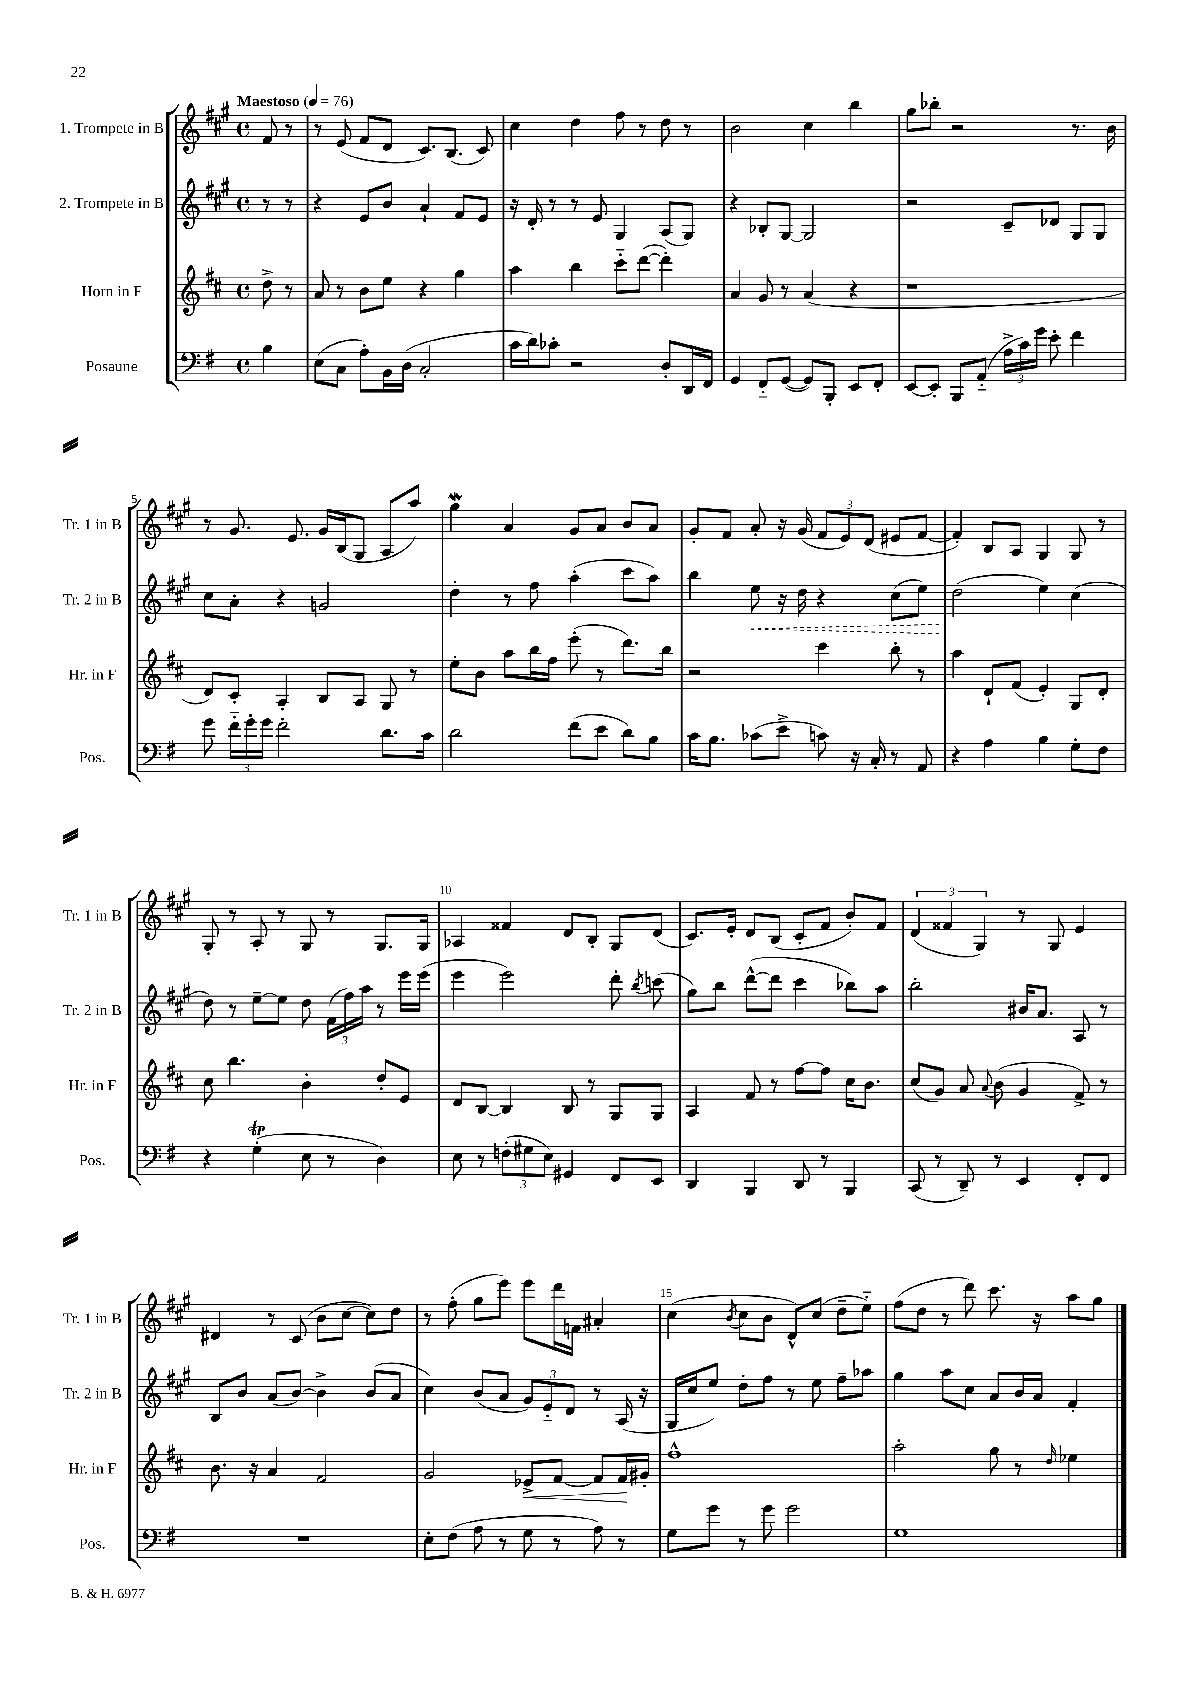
<<
\new StaffGroup <<
\new Staff = "s0" \with { instrumentName = "1. Trompete in B" shortInstrumentName = "Tr. 1 in B" } {
    \clef treble \key a \major \defaultTimeSignature \time 4/4 \partial 4 \tempo "Maestoso" 4 = 76
    \autoBeamOff fis'8 r8 |
    r8 e'8( fis'8[ d'8] cis'8.[) b8.]( cis'8) |
    cis''4 d''4 fis''8 r8 d''8 r8 |
    b'2 cis''4 b''4 |
    gis''8[ bes''8]-. r2 r8. b'16 |
    r8 gis'8. e'8. gis'16[ b16( gis8] a8[ a''8]) |
    gis''4\mordent a'4 gis'8[ a'8] b'8[ a'8] |
    gis'8[-. fis'8] a'8-. r16 gis'16( \tuplet 3/2 { fis'8[ e'8) d'8]( } eis'8[ fis'8]~ |
    fis'4-.) b8[ a8] gis4 gis8 r8 |
    gis8-. r8 a8-. r8 gis8 r8 gis8.[ gis16] |
    aes4 fisis'4 d'8[ b8]-. gis8[ d'8]( |
    cis'8.[) e'16]-. d'8[ b8]( cis'8[-. fis'8] b'8[-.) fis'8] |
    \tuplet 3/2 { d'4( fisis'4 gis4) } r8 gis8 e'4 |
    dis'4 r8 cis'8( b'8[ cis''8]~ cis''8[) d''8] |
    r8 fis''8-.( gis''8[ e'''8]) e'''8[ d'''16 f'16] ais'4-. |
    cis''4( \acciaccatura { b'8 } cis''8[ b'8] d'8[-^) cis''8]( d''8[-- e''8]-_) |
    fis''8[( d''8] r8 d'''8) cis'''8. r16 a''8[ gis''8] \bar "|." |
}
\new Staff = "s1" \with { instrumentName = "2. Trompete in B" shortInstrumentName = "Tr. 2 in B" } {
    \clef treble \key a \major \defaultTimeSignature \time 4/4 \partial 4
    \autoBeamOff r8 r8 |
    r4 e'8[ b'8] a'4-! fis'8[ e'8] |
    r16 d'16-. r8 r8 e'8 gis4 a8[( gis8]) |
    r4 bes8[-. gis8]~ gis2 |
    r2 cis'8[-- des'8] gis8[ gis8] |
    cis''8[ a'8]-. r4 g'2 |
    d''4-. r8 fis''8 a''4-.( cis'''8[ a''8]) |
    b''4 \once \override Hairpin.style = #'dashed-line e''8\< r16 d''16 r4 cis''8[( e''8]) |
    d''2\!( e''4) cis''4( |
    d''8) r8 e''8[~-- e''8] d''8 \tuplet 3/2 { fis'16[( fis''16) a''16] } r8 e'''16[ e'''16]( |
    e'''4 e'''2) d'''8-. \acciaccatura { b''8 } c'''8( |
    gis''8[) b''8] d'''8[~-^( d'''8] cis'''4 bes''8[) a''8] |
    b''2-. bis'16[ a'8.] a8 r8 |
    b8[ b'8] a'8[( b'8]~) b'4-> b'8[( a'8] |
    cis''4) b'8[( a'8] \tuplet 3/2 { gis'8[) e'8-_ d'8] } r8 a16( r16 |
    gis16[ cis''16 e''8]) d''8[-. fis''8] r8 e''8 fis''8[-- aes''8] |
    gis''4 a''8[ cis''8] a'8[ b'16 a'16] fis'4-. \bar "|." |
}
\new Staff = "s2" \with { instrumentName = "Horn in F" shortInstrumentName = "Hr. in F" } {
    \clef treble \key d \major \defaultTimeSignature \time 4/4 \partial 4
    \autoBeamOff d''8-> r8 |
    a'8 r8 b'8[ e''8] r4 g''4 |
    a''4 b''4 cis'''8[-_ d'''8]~( d'''4-.) |
    a'4 g'8 r8 a'4( r4 |
    r1 |
    d'8[) cis'8]-. a4-. b8[ a8] g8 r8 |
    e''8[-. b'8] a''8[ b''16 fis''16] e'''8-.( r8 d'''8.[) b''16] |
    r2 cis'''4 b''8-. r8 |
    a''4 d'8[-! fis'8]( e'4-.) g8[ d'8]-. |
    cis''8 b''4. b'4-. d''8[-. e'8] |
    d'8[ b8]~ b4 b8 r8 g8[ g8] |
    a4 fis'8 r8 fis''8[~ fis''8] cis''16[ b'8.] |
    cis''8[( g'8]) a'8 \appoggiatura { a'8 } b'8( g'4 fis'8->) r8 |
    b'8. r16 a'4 fis'2 |
    g'2 ees'8[->\< fis'8]~ fis'8[ fis'16\! gis'16]-. |
    fis''1-^ |
    a''2-. g''8 r8 \grace { d''16 } ees''4 \bar "|." |
}
\new Staff = "s3" \with { instrumentName = "Posaune" shortInstrumentName = "Pos." } {
    \clef bass \key g \major \defaultTimeSignature \time 4/4 \partial 4
    \autoBeamOff b4 |
    e8[( c8] a8[-.) b,16 d16]( c2-. |
    c'16[ d'16) ces'8]-. r2 d8[-. d,16 fis,16] |
    g,4 fis,8[-_ g,8]~( g,8[) b,,8]-. e,8[ fis,8]-. |
    e,8[~ e,8]-. b,,8[ a,8]-_( \tuplet 3/2 { a16[-> c'16) g'16] } e'8-. fis'4 |
    g'8 \tuplet 3/2 { fis'16[-_ g'16-. g'16] } fis'2-. d'8.[ c'16] |
    d'2 fis'8[( e'8] d'8[) b8] |
    c'16[ b8.] ces'8[( e'8]-> c'8) r16 c16-. r8 a,8 |
    r4 a4 b4 g8[-. fis8] |
    r4 g4-.\trill( e8 r8 d4) |
    e8 r8 \tuplet 3/2 { f8[-.( gis8 e8]) } gis,4 fis,8[ e,8] |
    d,4 b,,4 d,8 r8 b,,4 |
    c,8( r8 d,8--) r8 e,4 fis,8[-. fis,8] |
    R1 |
    e8[-. fis8]( a8 r8 g8 r8 a8) r8 |
    g8[ g'8] r8 g'8 g'2 |
    g1 \bar "|." |
}
>>
>>
\layout { \context { \Score \override BarNumber.break-visibility = ##(#f #t #t) barNumberVisibility = #(every-nth-bar-number-visible 5) } }
